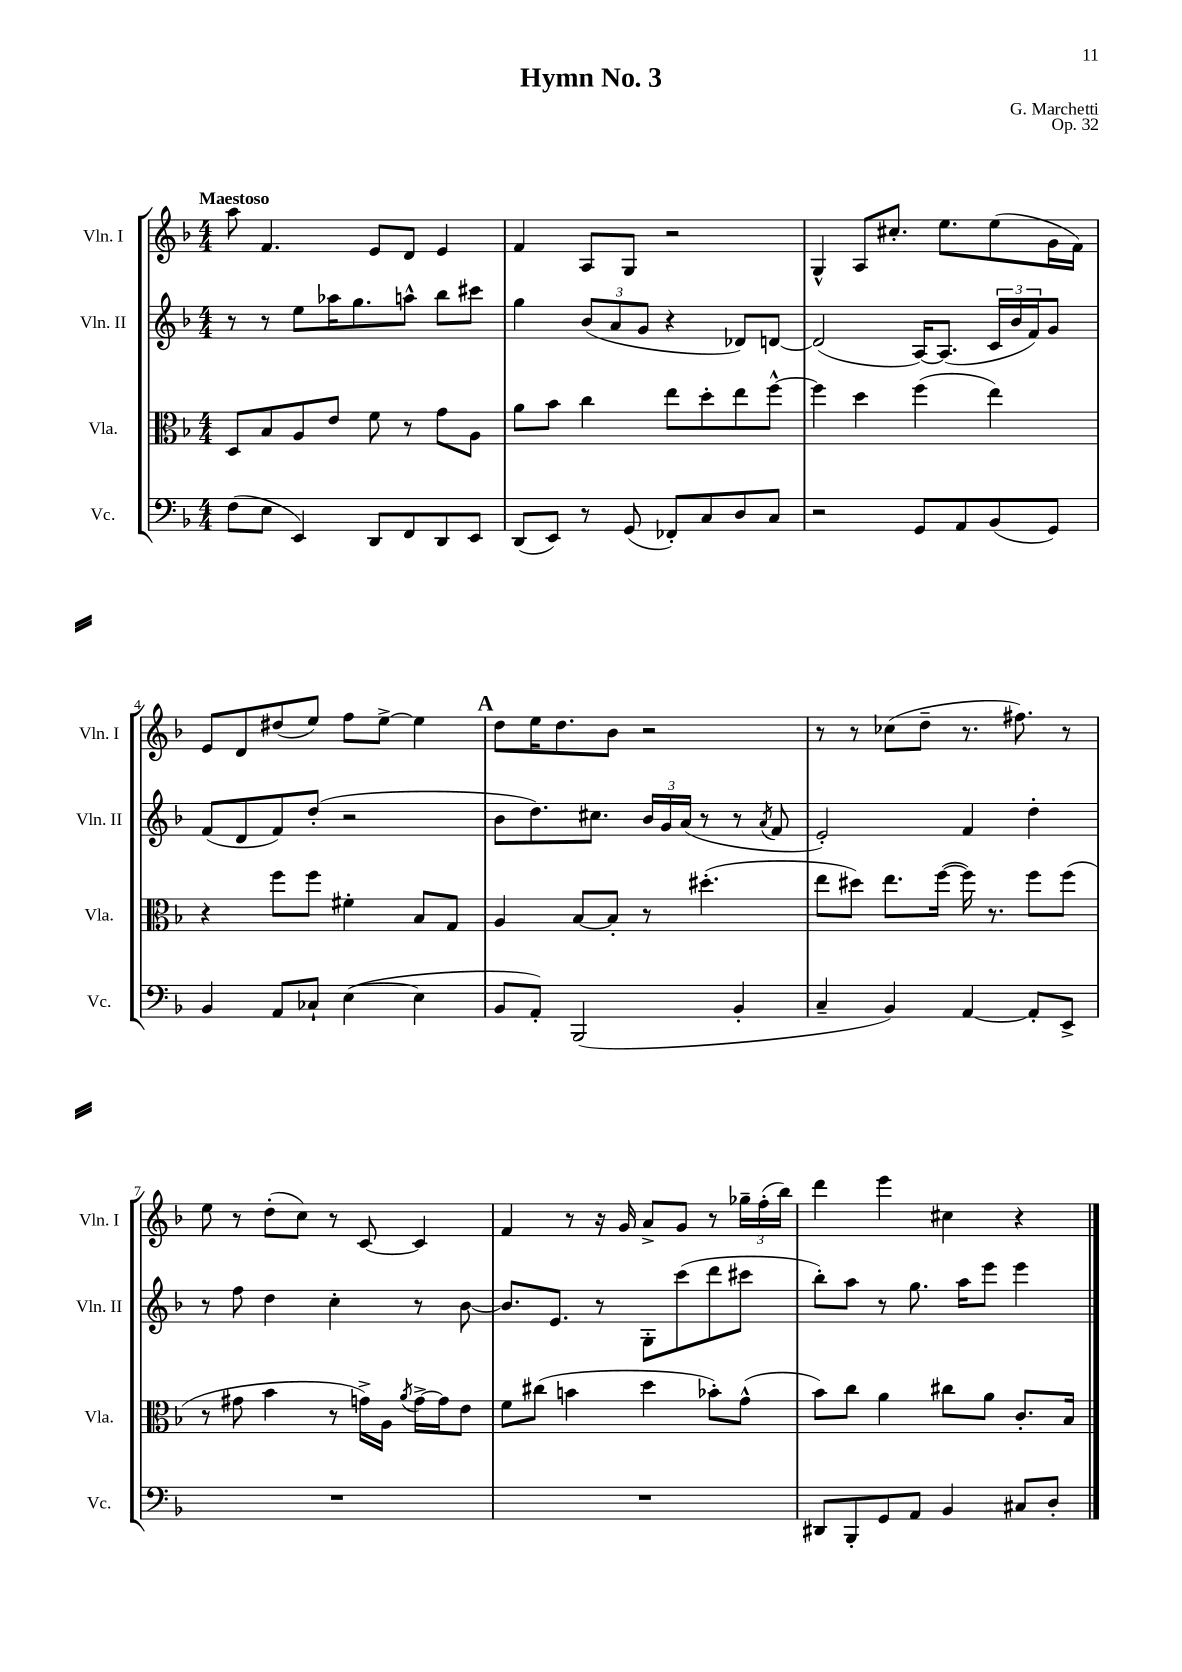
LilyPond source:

\header { title = "Hymn No. 3" composer = "G. Marchetti" opus = "Op. 32" }
<<
\new StaffGroup <<
\new Staff = "s0" \with { instrumentName = "Vln. I" shortInstrumentName = "Vln. I" } {
    \clef treble \key f \major \numericTimeSignature \time 4/4 \tempo "Maestoso"
    a''8 f'4. e'8 d'8 e'4 |
    f'4 a8 g8 r2 |
    g4-^ a8 cis''8.-. e''8. e''8( g'16 f'16) |
    e'8 d'8 dis''8( e''8) f''8 e''8~-> e''4 |
    \mark \markup { \bold "A" } d''8 e''16 d''8. bes'8 r2 |
    r8 r8 ces''8( d''8-- r8. fis''8.) r8 |
    e''8 r8 d''8-.( c''8) r8 c'8~ c'4 |
    f'4 r8 r16 g'16 a'8-> g'8 r8 \tuplet 3/2 { ges''16-- f''16-.( bes''16) } |
    d'''4 e'''4 cis''4 r4 \bar "|." |
}
\new Staff = "s1" \with { instrumentName = "Vln. II" shortInstrumentName = "Vln. II" } {
    \clef treble \key f \major \numericTimeSignature \time 4/4
    r8 r8 e''8 aes''16 g''8. a''8-^ bes''8 cis'''8 |
    g''4 \tuplet 3/2 { bes'8( a'8 g'8 } r4 des'8) d'8~ |
    d'2( a16~) a8.( \tuplet 3/2 { c'16 bes'16 f'16) } g'8 |
    f'8( d'8 f'8) d''8-.( r2 |
    \mark \markup { \bold "A" } bes'8 d''8.) cis''8. \tuplet 3/2 { bes'16 g'16 a'16( } r8 r8 \acciaccatura { a'8 } f'8 |
    e'2-.) f'4 d''4-. |
    r8 f''8 d''4 c''4-. r8 bes'8~ |
    bes'8. e'8. r8 g8-. c'''8( d'''8 cis'''8 |
    bes''8-.) a''8 r8 g''8. a''16 e'''8 e'''4 \bar "|." |
}
\new Staff = "s2" \with { instrumentName = "Vla." shortInstrumentName = "Vla." } {
    \clef alto \key f \major \numericTimeSignature \time 4/4
    d8 bes8 a8 e'8 f'8 r8 g'8 a8 |
    a'8 bes'8 c''4 e''8 d''8-. e''8 f''8~-^ |
    f''4 d''4 f''4( e''4) |
    r4 f''8 f''8 fis'4-. bes8 g8 |
    \mark \markup { \bold "A" } a4 bes8~ bes8-. r8 dis''4.-.( |
    e''8 dis''8) e''8. f''16~( f''16) r8. f''8 f''8( |
    r8 gis'8 bes'4 r8 g'16->) a16 \acciaccatura { a'8 } g'16~-> g'16 e'8 |
    f'8 cis''8( b'4 d''4 bes'8-.) g'8-^( |
    bes'8) c''8 a'4 cis''8 a'8 c'8.-. bes16 \bar "|." |
}
\new Staff = "s3" \with { instrumentName = "Vc." shortInstrumentName = "Vc." } {
    \clef bass \key f \major \numericTimeSignature \time 4/4
    f8( e8 e,4) d,8 f,8 d,8 e,8 |
    d,8( e,8) r8 g,8( fes,8-.) c8 d8 c8 |
    r2 g,8 a,8 bes,8( g,8) |
    bes,4 a,8 ces8-! e4~( e4 |
    \mark \markup { \bold "A" } bes,8 a,8-.) bes,,2( bes,4-. |
    c4-- bes,4) a,4~ a,8-. e,8-> |
    R1 |
    R1 |
    dis,8 bes,,8-. g,8 a,8 bes,4 cis8 d8-. \bar "|." |
}
>>
>>
